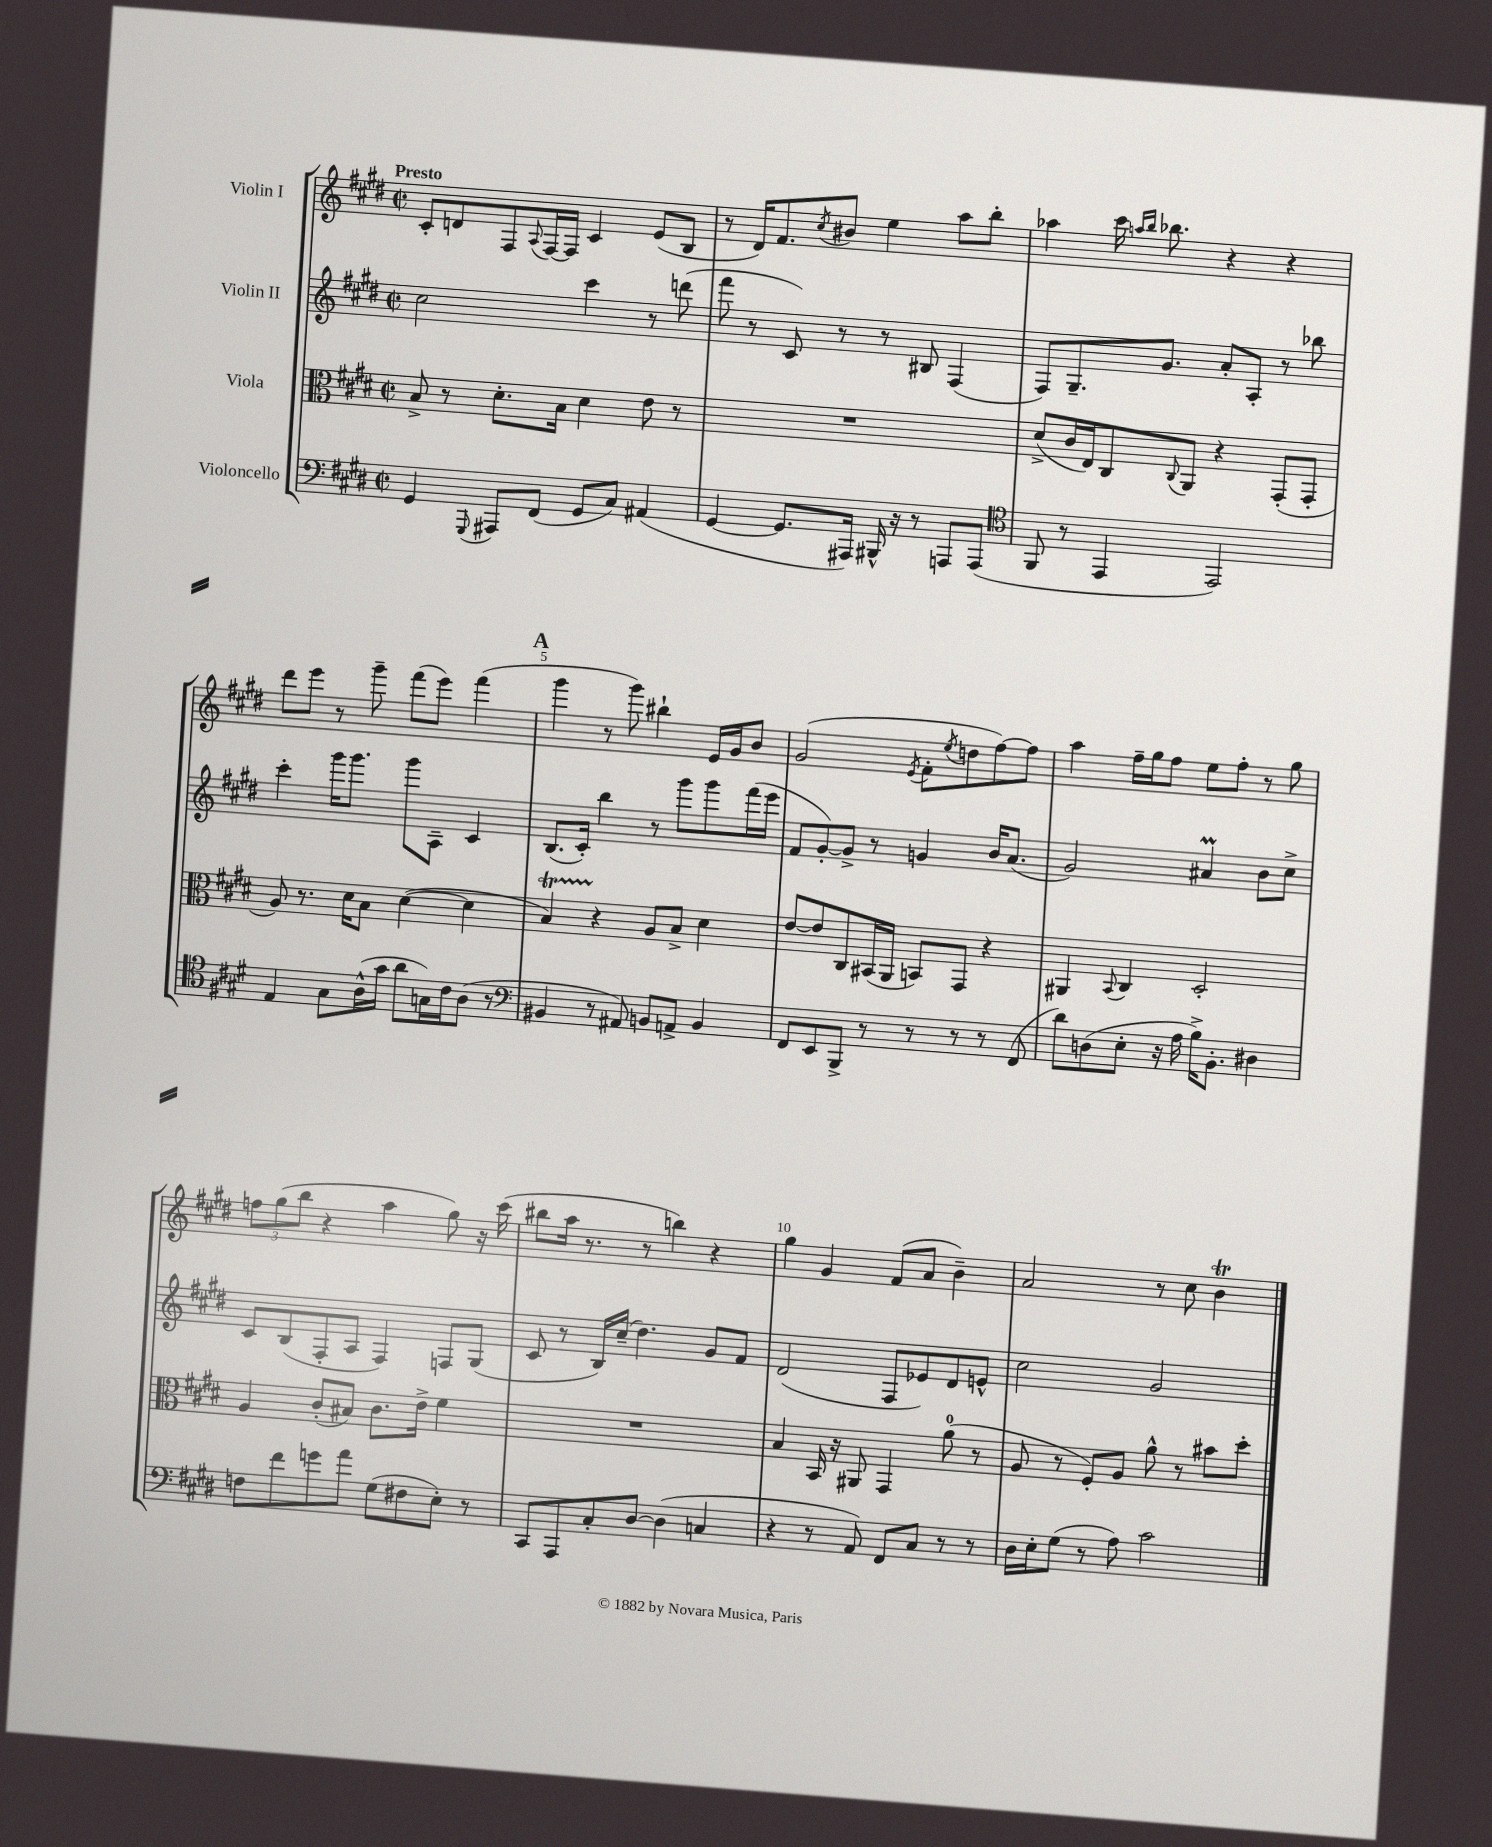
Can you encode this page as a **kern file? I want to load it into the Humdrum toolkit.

**kern	**kern	**kern	**kern
*staff4	*staff3	*staff2	*staff1
*clefF4	*clefC3	*clefG2	*clefG2
*k[f#c#g#d#]	*k[f#c#g#d#]	*k[f#c#g#d#]	*k[f#c#g#d#]
*M2/2	*M2/2	*M2/2	*M2/2
*met(c|)	*met(c|)	*met(c|)	*met(c|)
4GG#	8B^	2cc#	8c#'
.	8r	.	8d
8qqGGG#	.	.	.
8AAA#	8.d#'	.	8F#
.	.	.	8qqA
(8FF#	.	.	[16F#
.	16B	.	16F#]
8GG#	4d#	4ccc#	4c#
8C#)	.	.	.
(4AA#	8e	8r	(8e
.	8r	(8ddd	8B
=	=	=	=
[4GG#	1r	8fff#	8r
.	.	8r	16d#)
.	.	.	8.f#
8.GG#]	.	8c#)	.
.	.	.	8qcc#
.	.	8r	8b#
16AAA#)	.	.	.
16BBB#^^	.	8r	4ee
16r	.	.	.
8r	.	8B#	.
8AAA	.	(4F#	8aa
(8AAA	.	.	8bb'
=	=	=	=
*clefC4	*	*	*
8FF#	(8d#^	8F#)	4aa-
8r	16c#	8.G#~	.
.	16E)	.	.
4EE	8C#	.	16ccc#
.	.	.	16qqaa
.	.	.	16qqbb
.	.	8.g#	8.bb-
.	8qqC#	.	.
.	8AA	.	.
2EE)	4r	8a'	4r
.	.	8A'	.
.	(8GG#'	8r	4r
.	8GG#'	8bb-	.
=	=	=	=
4E	8A)	4ccc#'	8ddd#
.	8.r	.	8eee
8G#	.	16ggg#	8r
.	16d#	8.ggg#	.
(16A^^	8B	.	8ggg#~
16g#	.	.	.
8a	([4d#	8ggg#	(8fff#
16G)	.	8A~	8eee)
16c#	.	.	.
(8A	4d#]	4c#	(4fff#
8r	.	.	.
=	=	=	=
*clefF4	*	*	*
4BB#	4B)	(8.B	4ggg#
.	.	16c#')	.
8r	4r	4bb	8r
8AA#)	.	.	8ggg#)
8BB	8A	8r	4bb#`
8AA^	8B^	8ggg#	.
4BB	4d#	8ggg#	16e
.	.	.	16g#
.	.	(16fff#	8b
.	.	16eee	.
=	=	=	=
8FF#	[8e	8f#	(2g#
8EE	8e]	[8g#')	.
8BBB^	8C#	8g#^]	.
8r	(16BB#	8r	.
.	16AA	.	.
.	.	.	8qe
8r	8BB)	4g	8f#'
.	.	.	8qee
8r	8GG#	.	8dd
8r	4r	16b	[8ff#)
.	.	(8.a	.
(8FF#	.	.	8ff#]
=	=	=	=
8d#)	4AA#	2g#)	4aa
(8D	.	.	.
.	8qqBB	.	.
8E'	4C#	.	16ff#~
.	.	.	16gg#
16r	.	.	8ff#
16A	.	.	.
16B^)	2D#'	4a#	8ee
8.BB'	.	.	.
.	.	.	8ff#'
4D#	.	8b	8r
.	.	8cc#^	8gg#
=	=	=	=
8F	4A	8c#	12ff
.	.	.	(12gg#
8f#	.	(8B	.
.	.	.	12bb
8g	(8c#'	8F#'	4r
8a	8B#)	8A	.
(8G#	8.c#	4F#)	4aa
8F#	.	.	.
.	16e^	.	.
8E')	4f#	8F	8gg#)
8r	.	(8G#	16r
.	.	.	(16ccc#
=	=	=	=
8CC#	1r	8c#	8bb#
8AAA	.	8r	16aa
.	.	.	8.r
8C#'	.	16B)	.
.	.	(16cc#~	.
[8D#	.	4.dd#)	8r
(4D#]	.	.	4bb)
4C	.	8g#	4r
.	.	8f#	.
=	=	=	=
4r	4B	(2d#	4gg#
8r	16BB	.	4g#
.	16r	.	.
8AA)	8AA#	.	.
8FF#	4GG#	8F#	(8f#
8C#	.	8e-)	8a
8r	(8a	8d#	4b~)
8r	8r	8e^^	.
=	=	=	=
16D#	8A	2cc#	2a
16E'	.	.	.
(8G#	8r	.	.
8r	8F#')	.	.
8A)	8A	.	.
2c#	8a^^	2g#	8r
.	8r	.	8cc#
.	8b#	.	4b
.	8dd#'	.	.
==	==	==	==
*-	*-	*-	*-
